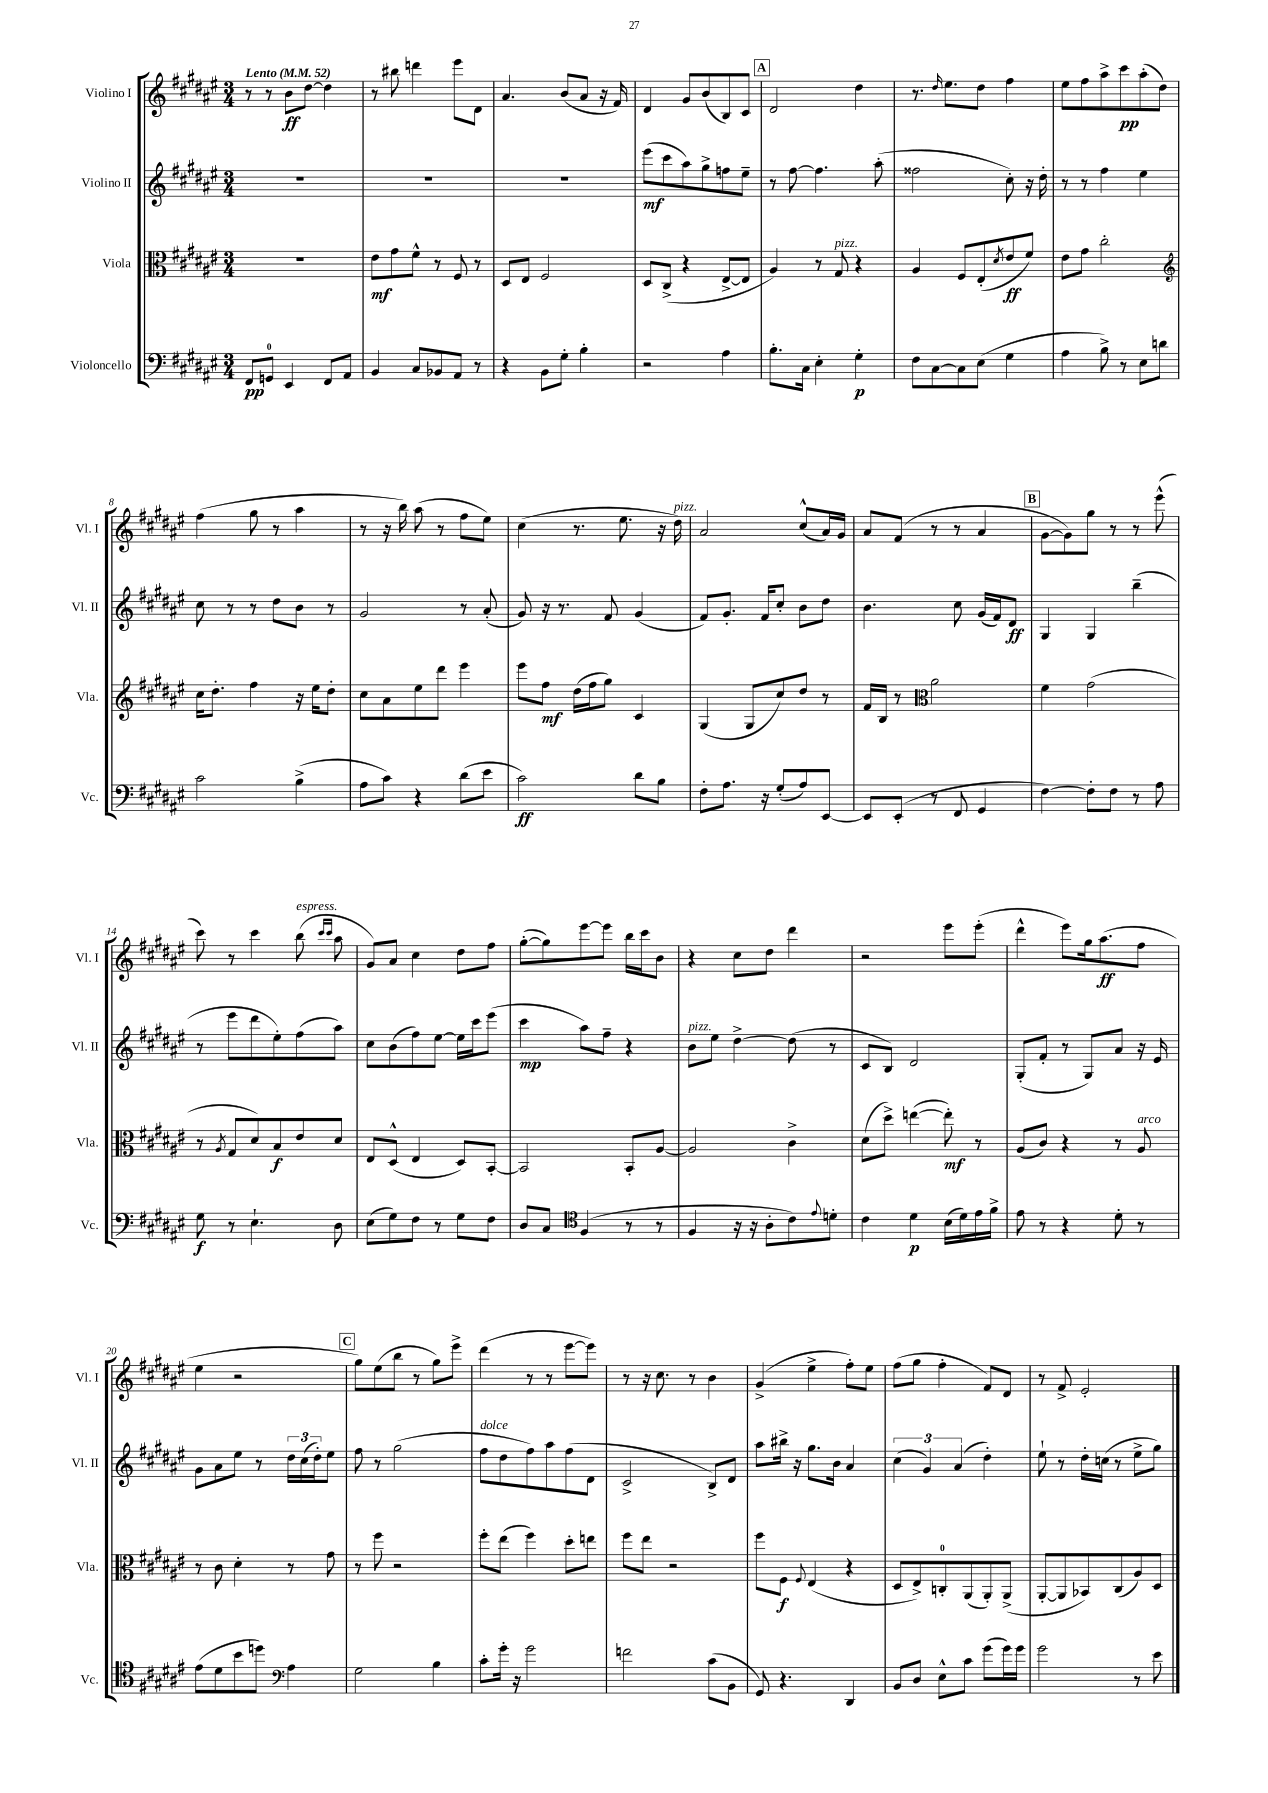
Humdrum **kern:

**kern	**kern	**kern	**kern
*staff4	*staff3	*staff2	*staff1
*clefF4	*clefC3	*clefG2	*clefG2
*k[f#c#g#d#a#e#]	*k[f#c#g#d#a#e#]	*k[f#c#g#d#a#e#]	*k[f#c#g#d#a#e#]
*M3/4	*M3/4	*M3/4	*M3/4
*MM52	*MM52	*MM52	*MM52
8FF#	2.r	2.r	8r
8GG	.	.	8r
4EE#	.	.	8b
.	.	.	[8dd#
8FF#	.	.	4dd#]
8AA#	.	.	.
=	=	=	=
4BB	8e#	2.r	8r
.	8g#	.	8bb#
8C#	8f#^^	.	4ddd
8BB-	8r	.	.
8AA#	8F#	.	8eee#
8r	8r	.	8d#
=	=	=	=
4r	8D#	2.r	4.a#
.	8E#	.	.
8BB	2F#	.	.
8G#'	.	.	(8b
4B'	.	.	8a#
.	.	.	16r
.	.	.	16f#)
=	=	=	=
2r	8D#	(8eee#	4d#
.	(8C#^	8ccc#	.
.	4r	8aa#)	8g#
.	.	8gg#^	(8b
4A#	[8E#^	8ff	8B)
.	8E#]	8ee#~	8c#
=	=	=	=
8.B'	4A#)	8r	2d#
.	.	[8ff#	.
16C#	.	.	.
4E#'	8r	4.ff#]	.
.	8G#	.	.
4G#'	4r	.	4dd#
.	.	(8aa#'	.
=	=	=	=
8F#	4A#	2ff##	8.r
[8C#	.	.	.
.	.	.	16qqdd#
.	.	.	8.ee#
8C#]	8F#	.	.
(8E#	(8E#'	.	8dd#
.	8qd#	.	.
4G#	8e#	8cc#')	4ff#
.	8f#)	16r	.
.	.	16dd#'	.
=	=	=	=
4A#	8e#	8r	8ee#
.	8g#	8r	8ff#
8B^)	2cc#'	4ff#	8aa#^
8r	.	.	8ccc#
8E#	.	4ee#	(8aa#'
8d	.	.	8dd#)
=	=	=	=
*	*clefG2	*	*
2c#	16cc#	8cc#	(4ff#
.	8.dd#'	.	.
.	.	8r	.
.	4ff#	8r	8gg#
.	.	8dd#	8r
(4B^	16r	8b	4aa#
.	16ee#	.	.
.	8dd#'	8r	.
=	=	=	=
8A#	8cc#	2g#	8r
8c#)	8a#	.	16r
.	.	.	16bb)
4r	8ee#	.	(8aa#
.	8ddd#	.	8r
(8d#	4eee#	8r	8ff#
8e#	.	(8a#'	8ee#)
=	=	=	=
2c#)	8eee#	8g#)	(4cc#
.	8ff#	16r	.
.	.	8.r	.
.	(16dd#	.	8.r
.	16ff#	.	.
.	8gg#)	8f#	.
.	.	.	8.ee#
8d#	4c#	(4g#	.
8B	.	.	16r
.	.	.	16dd#)
=	=	=	=
8F#'	(4G#	8f#)	2a#
8.A#	.	8.g#'	.
.	8G#	.	.
16r	.	16f#	.
(8G#'	8cc#)	8cc#'	.
8A#)	8dd#	8b	(8cc#^^
[8EE#	8r	8dd#	16a#)
.	.	.	16g#
=	=	=	=
8EE#]	16f#	4.b	8a#
.	16B	.	.
(8EE#'	8r	.	(8f#
*	*clefC3	*	*
8r	2a#	.	8r
8FF#	.	8cc#	8r
4GG#	.	(16g#	4a#
.	.	16f#)	.
.	.	8d#	.
=	=	=	=
[4F#)	4f#	4G#	[8g#
.	.	.	8g#])
8F#']	(2g#	4G#	8gg#
8F#	.	.	8r
8r	.	(4bb~	8r
8A#	.	.	(8eee#^^
=	=	=	=
8G#	8r	8r	8ccc#)
.	8qA#	.	.
8r	8G#	8eee#	8r
4.E#`	8d#)	8ddd#	4ccc#
.	8B	8ee#')	.
.	8e#	(8ff#	(8bb
.	.	.	16qqccc#
.	.	.	16qqccc#
8D#	8d#	8aa#)	8aa#
=	=	=	=
(8E#	8E#	8cc#	8g#)
8G#)	(8D#^^	(8b	8a#
8F#	4E#	8ff#)	4cc#
8r	.	[8ee#	.
8G#	8D#)	16ee#]	8dd#
.	.	16ccc#	.
8F#	[8BB'	(8eee#	8ff#
=	=	=	=
8D#	2BB]	4ccc#	([8gg#'
8C#	.	.	8gg#])
*clefC4	*	*	*
(4F#	.	8aa#)	[8eee#
.	.	8ff#~	8eee#]
8r	8BB'	4r	16bb
.	.	.	16ccc#
8r	[8A#	.	8b
=	=	=	=
4F#	2A#]	8b	4r
.	.	8ee#	.
16r	.	[4dd#^	8cc#
16r	.	.	.
8A#'	.	.	8dd#
8c#)	4c#^	(8dd#]	4ddd#
8qqe#	.	.	.
8d'	.	8r	.
=	=	=	=
4c#	(8d#	8c#	2r
.	8dd#^)	8B)	.
4d#	([4ee	2d#	.
(16B	8ee'])	.	8eee#
16d#)	.	.	.
16e#	8r	.	(8eee#'
16f#^	.	.	.
=	=	=	=
8e#	(8A#	(8G#'	4ddd#^^
8r	8c#)	8f#'	.
4r	4r	8r	8eee#)
.	.	8G#)	16gg#
.	.	.	(8.aa#
8d#'	8r	8a#	.
8r	8A#	16r	8ff#
.	.	16e#	.
=	=	=	=
(8e#	8r	8g#	4ee#
8d#	8c#	8a#	.
8b	4d#'	8ee#	2r
8dd)	.	8r	.
*clefF4	*	*	*
4A#	8r	24dd#	.
.	.	(24cc#	.
.	.	24dd#')	.
.	8g#	8ee#	.
=	=	=	=
2G#	8r	8ff#	8gg#)
.	8ff#	8r	(8ee#
.	2r	(2gg#	8bb
.	.	.	8r
4B	.	.	8gg#)
.	.	.	8eee#^
=	=	=	=
8c#'	8ff#'	8ff#	(4ddd#
16g#'	(8ee#	8dd#	.
16r	.	.	.
2g#	4ff#)	8ff#)	8r
.	.	8aa#	8r
.	8dd#'	(8ff#	[8eee#
.	8ee	8d#	8eee#])
=	=	=	=
2f	8ff#	2c#^	8r
.	8ee#	.	16r
.	.	.	8.cc#
.	2r	.	.
.	.	.	8r
(8c#	.	8B^)	4b
8BB	.	8d#	.
=	=	=	=
8GG#)	8ff#	8aa#	(4g#^
4.r	8F#	16bb#^	.
.	.	16r	.
.	8qqF#	.	.
.	(4E#	8.gg#	4ee#^
.	.	16b	.
4DD#	4r	4a#	8ff#')
.	.	.	8ee#
=	=	=	=
8BB	8D#	(6cc#	(8ff#
8D#	8E#^)	.	8gg#
.	.	6g#)	.
8E#^^	8C'	.	4ff#'
.	.	(6a#	.
8c#	(8AA#	.	.
(8g#	8AA#')	4dd#')	8f#)
16g#)	(8AA#^	.	8d#
16g#	.	.	.
=	=	=	=
2g#	[8AA#'	8ee#`	8r
.	8AA#]	8r	8f#^
.	8BB-)	16dd#'	2e#'
.	.	(16cc	.
.	(8C#	8r	.
8r	8A#)	8ee#^	.
8e#	8D#	8gg#)	.
==	==	==	==
*-	*-	*-	*-
